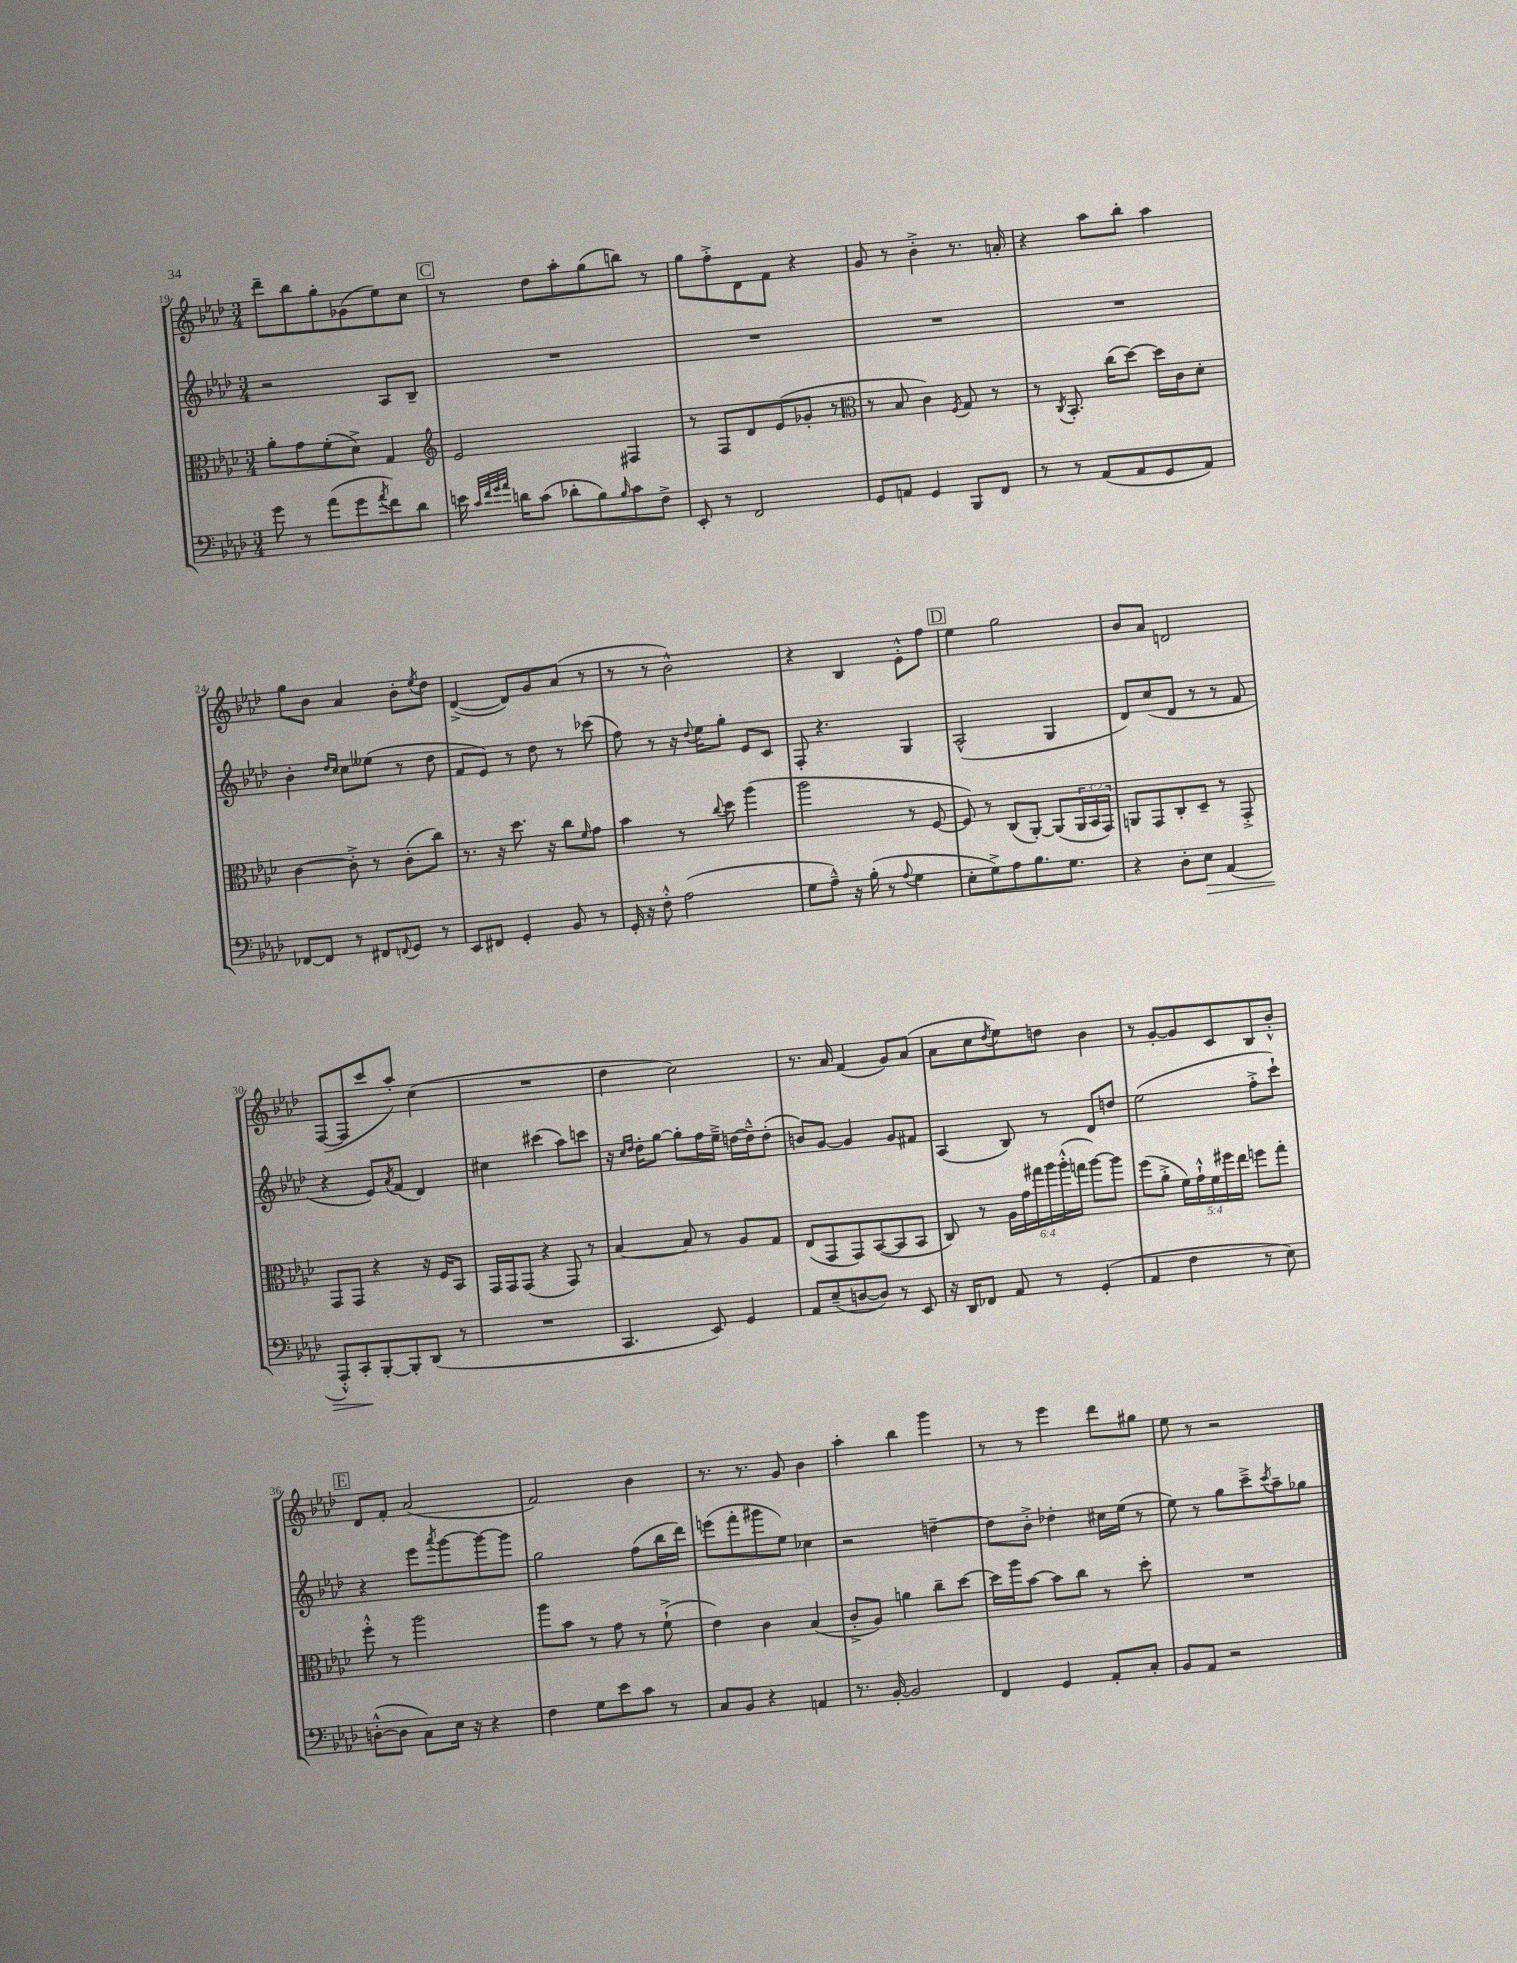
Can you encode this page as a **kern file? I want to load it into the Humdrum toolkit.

**kern	**dynam	**kern	**kern	**kern
*part4	*part4	*part3	*part2	*part1
*staff4	*staff4	*staff3	*staff2	*staff1
*clefF4	*	*clefC3	*clefG2	*clefG2
*k[b-e-a-d-]	*	*k[b-e-a-d-]	*k[b-e-a-d-]	*k[b-e-a-d-]
*M3/4	*	*M3/4	*M3/4	*M3/4
=19	=19	=19	=19	=19
8g\	.	8a-'\L	2r	8ddd-~\L
8r	.	8g\	.	8bb-\
(8a-\L	.	(8f'\	.	8gg'\
8g\	.	8d-^\J)	.	(8g-X\
8qa-/	.	.	.	.
8f\)	.	4G/	8A-/L	8ee-\)
8d-\J	.	.	8B-~/J	8cc\J
!!LO:REH:place=s1:t=C
=20	=20	=20	=20	=20
*	*	*clefG2	*	*
16en\	.	2e-/	2.r	8r
32qqc/LLL	.	.	.	.
32qqf/	.	.	.	.
32qqg/	.	.	.	.
32qqa-/JJJ	.	.	.	.
16dn\KL	.	.	.	.
(8c\J	.	.	.	8dd-\L
8d-X'\L	.	.	.	8aa-'\
8B-\)	.	.	.	(8gg\
16qqB-/	.	.	.	.
8c\	.	4F#X/	.	8bbn\J)
8F^\J	.	.	.	8r
=21	=21	=21	=21	=21
8EE-'/	.	8r	2.r	8gg\L
8r	.	8F/L	.	8ff'^\
2FF/	.	8d-/	.	8d-\
.	.	(8e-/	.	8f\J
.	.	8g-X'/J	.	4r
.	.	8r	.	.
=22	=22	=22	=22	=22
*	*	*clefC3	*	*
8GG/L	.	8r	2.r	8g/
8AAn/J	.	8B-/	.	8r
4GG/	.	4c\)	.	4b-'^\
.	.	8qF/	.	.
8BBB-/L	.	8G/	.	8.r
8FF/J	.	8r	.	.
.	.	.	.	16an'/
=23	=23	=23	=23	=23
8r	.	8r	2.r	4r
.	.	8qC/	.	.
8r	.	8.BB-'/	.	.
(8AA-/L	.	.	.	8aa-\L
.	.	(16cc\KL	.	.
8AA-/	.	[8dd-\J)	.	8bb-'\J
8GG/	.	16dd-\LL]	.	4aa-\
.	.	16c\J	.	.
8AA-/J)	.	8d-'\J	.	.
!!LO:LB:g=z
=24	=24	=24	=24	=24
[8FF-X/L	.	[4c\	4b-'\	8gg\L
8FF-/J]	.	.	.	8b-\J
.	.	.	16qqdd-/LL	.
.	.	.	16qqcc/JJ	.
8r	.	8c'^\]	8cc\L	4a-/
8FF#X/L	.	8r	(8ee--X\J	.
8qqFFn/	.	.	.	.
8GG/J	.	(8c'\L	8r	8b-'\L
.	.	.	.	8qee-/
8r	.	8cc\J)	8dd-\	8dd-\J
=25	=25	=25	=25	=25
8EE-/L	.	8.r	8f/L	([4d-^/
8FF#X/J	.	.	8e-/J)	.
.	.	16r	.	.
4GG'/	.	8.dd-\	8r	8d-/L])
.	.	.	8dd-\	8g/
.	.	16r	.	.
8BB-/	.	8cc\L	8r	(8a-/J
.	.	16qqf/	.	.
8r	.	8g\J	(8ccc-X\	8r
=26	=26	=26	=26	=26
16GG'/	.	4b-\	8ff\)	8r
16r	.	.	.	.
8F'^^\	.	.	8r	8r
(2A-\	.	8r	16r	2b-^^\)
.	.	.	8qqdd-/	.
.	.	.	16ee-\KL	.
.	.	8qqcc/	.	.
.	.	8dd-\	8gg'\J	.
.	.	(4aa-\	8e-/L	.
.	.	.	8c/J	.
=27	=27	=27	=27	=27
8G\L	.	2aa-\	8F'/	4r
8A-~^^\J)	.	.	4.r	.
16r	.	.	.	4B-/
(16B-'\	.	.	.	.
8r	.	.	.	.
8qqA-/	.	.	.	.
4G\	.	8r	4G/	8e-'^^\L
.	.	[8F/	.	8ff\J
!!LO:REH:place=s1:t=D
=28	=28	=28	=28	=28
8E-'\L	.	8F/])	(2A-^^/	4ee-\
8G^\)	.	8r	.	.
8A-\	.	(8C/L	.	2gg\
8.B-\	.	[8AA-'/J)	.	.
.	.	(8AA-/L]	4G/	.
8.G\J	.	.	.	.
.	.	24AA-/L	.	.
.	.	24BB-/	.	.
.	.	24GG/JJ)	.	.
=29	=29	=29	=29	=29
4r	.	8AAn/L	8d-/L)	8b-/L
.	.	8GG/	(8cc/	8a-/J
8D-'\L	.	8C'/	8d-/J	2dn/
!	!LO:HP:b	!	!	!
8E-\J	>	8D-~/J	8r	.
(4AA-/	.	8r	8r	.
.	.	8GG'^/	8f/	.
!!LO:LB:g=z
=30	=30	=30	=30	=30
8AAA-'^^/L)	.	8GG/L	4r	([8F/L
8CC'/	.	8GG/J	.	8F/]
[8BBB-'/	]	4r	8e-/L)	8ccc/
.	.	.	8qa-/	.
8BBB-'/]	.	.	(8f/J	8aa-'/J)
(8DD-/J	.	16r	4d-/)	(4cc\
.	.	16F/KL	.	.
8r	.	8BB-/J	.	.
=31	=31	=31	=31	=31
2.r	.	16GG/LL	4cc#X\	2.r
.	.	16GG/J	.	.
.	.	(8GG/J	.	.
.	.	4r	(4ccc#X\	.
.	.	8GG/)	8aa-\L)	.
.	.	8r	8cccn\J	.
=32	=32	=32	=32	=32
4.CC/	.	[4B-/	16r	4dd-\
.	.	.	16qqcc/LL	.
.	.	.	16qqdd-/JJ	.
.	.	.	16dd-'\KL	.
.	.	.	[8gg\J	.
.	.	8B-/]	8gg'\L]	2cc\)
8EE-/)	.	8r	16ff\L	.
.	.	.	16ee-~^\JJ	.
4GG/	.	8A-/L	[16ddn\LL	.
.	.	.	16dd~^^\J]	.
.	.	8G/J	(8dd'\J	.
=33	=33	=33	=33	=33
8AA-/L	.	(8E-/L	8bn/L)	8.r
(8E-~/	.	8GG/	[8g/J	.
.	.	.	.	16a-/
[8Dn/	.	8GG/)	4g/]	(4f/
8D/J])	.	([8BB-/	.	.
8r	.	8BB-/]	8g/L	8g/L)
8EE-/	.	8BB-/J	8f#X/J	(8a-/J
=34	=34	=34	=34	=34
16r	.	8C/)	(4A-/	8a-\L
16DD-/KL	.	.	.	.
8FF-X/J	.	8r	.	8cc\
.	.	.	.	8qdd-/
8AA-/	.	24A-\LL	8B-/)	8ee-\)
.	.	24g\	.	.
.	.	24gg#X\	.	.
8r	.	24aa-\	8r	8ddn\J
.	.	(24aa-'^^\	.	.
.	.	24ggn\JJ	.	.
(4GG'/	.	[8aa-\L)	8d-/L	4b-\
.	.	8aa-\J]	8ddn/J	.
=35	=35	=35	=35	=35
4AA-/	.	(8ff\L	(2ee-\	8r
.	.	8a-'^\J	.	[8g'/L
4F\	.	20f\LL)	.	8g/]
.	.	20g`^^\	.	.
.	.	20f\	.	.
.	.	.	.	8c/
.	.	20ff#X\	.	.
.	.	20ee-\JJ	.	.
8r	.	8ffn\L	8ff'^\L	8B-/
8E-\)	.	8gg'\J	8ccc`\J)	8b-'^^/J
!!LO:LB:g=z
!!LO:REH:place=s1:t=E
=36	=36	=36	=36	=36
([8Dn'^^\L	.	8ff'^^\	4r	8d-/L
8D\J]	.	8r	.	8f'/J
8C\L)	.	2aa-\	8eee-\L	(2a-/
.	.	.	8qaaa-/	.
16E-\Jk	.	.	[8ggg\	.
16r	.	.	.	.
4r	.	.	8ggg\_	.
.	.	.	8ggg\J]	.
=37	=37	=37	=37	=37
4F\	.	8aa-\L	2gg\	2f/)
.	.	8b-\J	.	.
8G\L	.	8r	.	.
8e-\	.	8g\	.	.
8c\J	.	8r	(8ff\L	4b-\
8r	.	(8f`^\	16bb-\L	.
.	.	.	16ddd-\JJ)	.
=38	=38	=38	=38	=38
8C/L	.	4e-\)	(8eeen\L	8.r
8BB-/J	.	.	8fff'\	.
.	.	.	.	8.r
4r	.	4c\	8ggg#X\	.
.	.	.	8ee-\J)	8g/
4AAn/	.	(4B-/	4cc-X\	4b-\
=39	=39	=39	=39	=39
8.r	.	8c'^/L	2r	4aa-'\
.	.	8A-/J)	.	.
[16BB-'/	.	.	.	.
2BB-/]	.	4an\	.	4bb-\
.	.	8cc~\L	[4ddn~\	4ggg\
.	.	[8dd-\J	.	.
=40	=40	=40	=40	=40
4FF/	.	16dd-\LL]	8dd\L]	8r
.	.	16aa-\J	.	.
.	.	[8b-\J	8b-'^\J	8r
4GG/	.	8b-\L]	4dd-X'\	4eee-\
.	.	8cc\J	.	.
8AA-'/L	.	8r	16cc#X\LL	8ddd-\L
.	.	.	(16ee-\JJ	.
8C'/J	.	8dd-'\	8r	8gg#X\J
=41	=41	=41	=41	=41
8BB-/L	.	2.r	8ee-\)	8ee-\
8AA-/J	.	.	8r	8r
2r	.	.	8gg\L	2r
.	.	.	8ccc~^\	.
.	.	.	8qccc/	.
.	.	.	8aa-~\	.
.	.	.	8gg-X\J	.
==	==	==	==	==
*-	*-	*-	*-	*-
